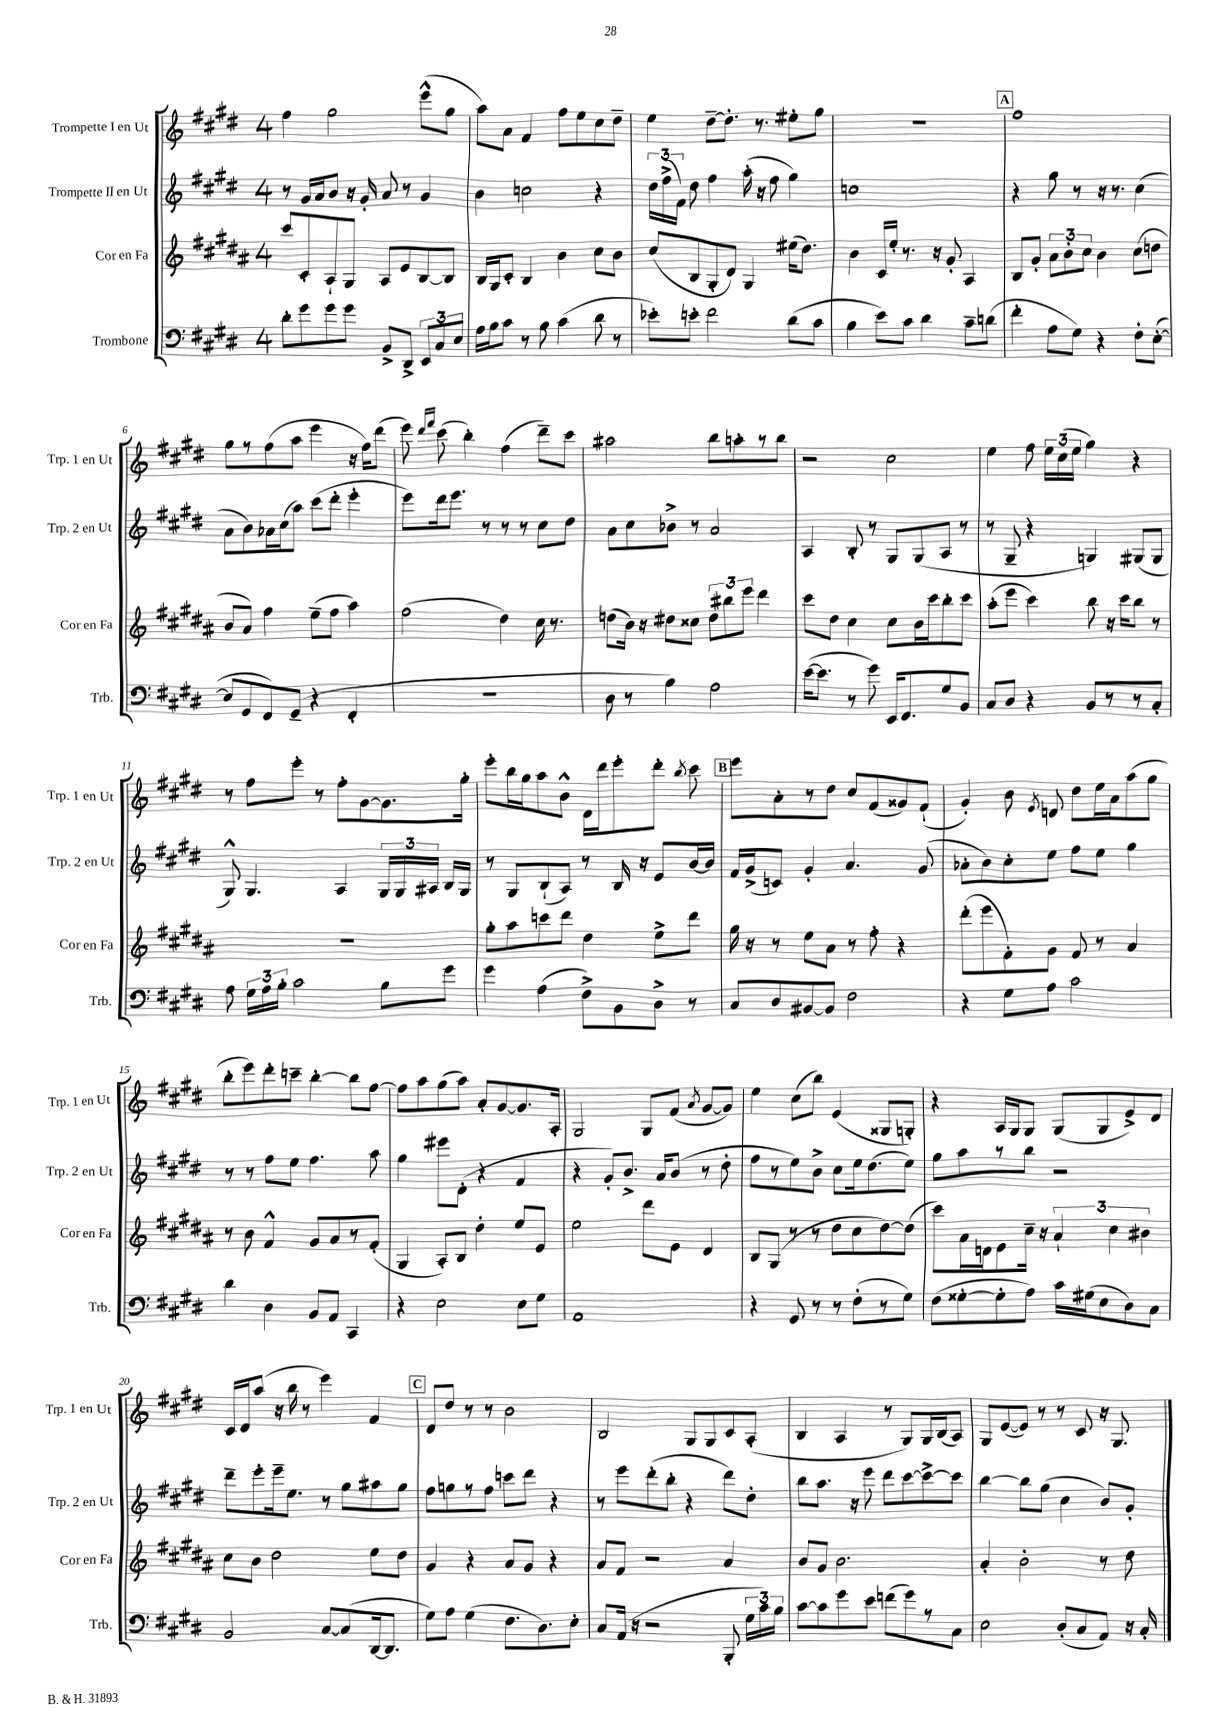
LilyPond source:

<<
\new StaffGroup <<
\new Staff = "s0" \with { instrumentName = "Trompette I en Ut" shortInstrumentName = "Trp. 1 en Ut" } {
    \clef treble \key e \major \once \override Staff.TimeSignature.style = #'single-digit \time 4/4
    \autoBeamOff fis''4 gis''2 e'''8[-^( gis''8] |
    a''8[) a'8] fis'4 fis''8[ e''8 cis''8 dis''8]-- |
    e''4 dis''8[~-- dis''8.]-. r8. eis''8[-. gis''8] |
    R1 |
    \mark \markup { \box "A" } fis''1 |
    gis''8[ r8 fis''8( a''8] e'''4 r16 fis''16[) dis'''8]( |
    e'''8) \grace { dis'''16[ fis'''16] } cis'''8( b''4-.) fis''4( dis'''8[--) cis'''8] |
    ais''2 b''8[ a''8-. r8 b''8] |
    r2 cis''2 |
    e''4 fis''8 \tuplet 3/2 { e''16[ cis''16( e''16] } gis''4) r4 |
    r8 fis''8[ e'''8]-. r8 fis''8[-. gis'8~ gis'8. gis''16]-. |
    e'''8[-. b''16 gis''16 a''8 b'8]-^ dis'16[ dis'''16 e'''8-. dis'''8]-. \acciaccatura { b''8 } cis'''8 |
    \mark \markup { \box "B" } e'''8[ a'8-. r8 dis''8] cis''8[ fis'8( gisis'8) fis'8]-!( |
    gis'4-.) b'8 \acciaccatura { e'8 } d'8 dis''8[ e''16 a'16 a''8( gis''8] |
    b''8[-. e'''8) dis'''8-. c'''8]-- b''4~-. b''8[ fis''8]~ |
    fis''8[ a''8 gis''8( a''8]) a'8[-. gis'8~ gis'8. a16]-. |
    gis2 gis8[ fis'8]( \acciaccatura { a'8 } gis'8[~ gis'8]) |
    e''4 cis''8[( b''8]) e'4( gisis8[ g8]-.) |
    r4 a16[ gis16 gis8] gis8[( gis8 e'8->) dis'8] |
    cis'16[ dis'16 a''8]( r16 b''16 r8 e'''4) fis'4 |
    \mark \markup { \box "C" } dis'8[ dis''8] r8 r8 b'2 |
    b2 gis8[ gis8 cis'8 a8]-.( |
    b4 a4 r8 gis8[) gis16 b16( a8]) |
    gis8[ e'8~( e'8]) r8 r8 cis'8 r16 gis8. \bar "|." |
}
\new Staff = "s1" \with { instrumentName = "Trompette II en Ut" shortInstrumentName = "Trp. 2 en Ut" } {
    \clef treble \key e \major \once \override Staff.TimeSignature.style = #'single-digit \time 4/4
    \autoBeamOff r8 gis'16[ a'16 b'8] r16 gis'16-. a'8 r8 gis'4 |
    b'4 c''2 r4 |
    \tuplet 3/2 { dis''16[ fis''16->( fis'16]) } dis''8 fis''4 a''16-.( r16 fis''8 gis''4) |
    c''1 |
    \mark \markup { \box "A" } r4 gis''8 r8 r16 r8. cis''4( |
    a'8[ b'8) aes'16 cis''16( a''8]) cis'''8[( dis'''8]-. e'''4-. |
    e'''8[) dis'''16 e'''8.] r8 r8 r8 cis''8[ dis''8] |
    a'8[ cis''8 bes'8]-> r8 a'2 |
    a4 b8-. r8 gis8[ gis8( a8] r8 |
    r8 gis8-- r4 g4) gis8[( gis8] |
    gis8-^) gis4. a4 \tuplet 3/2 { gis16[ gis16 ais16] } b16[ gis16] |
    r8 gis8[ b8-!( a8]) r8 b16 r16 e'8[ b'16~ b'16] |
    \mark \markup { \box "B" } fis'16[ gis'16->( c'8]) gis'4-. a'4. gis'8( |
    aes'8[-. b'8) cis''8-. e''8] fis''8[ e''8] gis''4 |
    r8 r8 fis''8[ e''8] fis''4. a''8 |
    gis''4 eis'''8[ dis'8]-.( r4 fis'4 |
    r4 gis'8[-.) b'8.]-> a'16[ b'8]( r8 dis''8-. |
    fis''8[ r8 e''8) b'8]-> cis''8[ e''16 dis''8.( e''8]) |
    gis''8[ a''8 r8 b''8] r2 |
    dis'''8[-- e'''8-. e'''16-- e''8.] r8 gis''8[ ais''8 gis''8] |
    \mark \markup { \box "C" } fis''8[ g''8 r8 fis''8] c'''8[ dis'''8] r4 |
    r8 e'''8[ dis'''8-.( b''8]-. r4 dis'''8[) dis''8]-. |
    b''8[ a''8.] r16 e'''8 dis'''8[ cis'''8~ cis'''8~-> cis'''8] |
    b''4~ b''8[ gis''8]( cis''4 b'8[) gis'8]-. \bar "|." |
}
\new Staff = "s2" \with { instrumentName = "Cor en Fa" shortInstrumentName = "Cor en Fa" } {
    \clef treble \key b \major \once \override Staff.TimeSignature.style = #'single-digit \time 4/4
    \autoBeamOff cis'''8[ cis'8-. ais8-! gis8] ais8[ e'8 b8~ b8] |
    b16[ gis16 cis'8]-. b4 b'4 cis''8[ b'8] |
    cis''8[( b8 gis8-. dis'8]) gis4 eis''16[( dis''8.]) |
    b'4 cis'16[ e''16]-. r8. r16 gis'8-. ais4 |
    \mark \markup { \box "A" } b8[ gis'8]-. \tuplet 3/2 { ais'8[ b'8-. cis''8] } b'4 cis''8[( d''8] |
    b'8[ ais'8]) fis''4 e''8[--( fis''8] ais''4) |
    fis''2( dis''4) cis''16 r8. |
    d''8[( b'16]) r16 dis''8[ cisis''8] \tuplet 3/2 { dis''8[ bis''8 e'''8] } dis'''4 |
    cis'''8[ dis''8] cis''4 cis''8[ b'16 cis'''16 b''8-. cis'''8] |
    ais''8[-.( e'''8] cis'''4) b''8 r16 cis'''16[ b''8] r8 |
    R1 |
    gis''8[-. ais''8 c'''8 dis'''8] dis''4 e''8[-> dis'''8] |
    \mark \markup { \box "B" } gis''16 r16 r8 e''8[ ais'8] r8 fis''8-. r4 |
    dis'''8[-.( e'''8 fis'8-.) gis'8] fis'8 r8 ais'4 |
    r8 b'8 fis'4-^ gis'8[ ais'8 r8 fis'8]-.( |
    gis4 ais8[-.) b8] dis''4-. e''8[ e'8] |
    e''2 dis'''8[ e'8] dis'4 |
    b8[ gis8]( r8 r8 dis''8[ cis''8 dis''8~) dis''8]( |
    cis'''8[) ais'16 d'16 e'8 cis''16]-- r16 \tuplet 3/2 { ais'4-! cis''4 bis'4 } |
    cis''8[ b'8] dis''2 e''8[ dis''8] |
    \mark \markup { \box "C" } gis'4 r4 ais'8[ gis'8] r4 |
    ais'8[ fis'8] r2 ais'4 |
    b'8[ gis'8] b'2. |
    ais'4-. b'2-. r8 dis''8 \bar "|." |
}
\new Staff = "s3" \with { instrumentName = "Trombone" shortInstrumentName = "Trb." } {
    \clef bass \key e \major \once \override Staff.TimeSignature.style = #'single-digit \time 4/4
    \autoBeamOff dis'8[-. gis'8 gis'8 gis'8] b,8[-> dis,8]-> \tuplet 3/2 { e,8[ cis8 e8] } |
    a16[ b16 cis'8] r8 b8 cis'4( dis'8 r8 |
    ees'8[-.) e'8]-. fis'2 dis'8[( cis'8] |
    b4 e'8[) cis'8] dis'4 cis'8[-- d'8]( |
    \mark \markup { \box "A" } fis'4-. a8[ gis8]) r4 fis8[-. e8]~-.( |
    e8[ gis,8 fis,8) gis,8]--( r4 fis,4-. |
    R1 |
    dis8 r8 b4) a2 |
    e'16[~( e'8.] r8 gis'8) e,16[ fis,8. gis8 b,8] |
    cis8[ dis8] r4 b,8[ r8 r8 cis8]-. |
    a8 \tuplet 3/2 { gis16[ a16 b16]-. } cis'2 b8[ gis'8] |
    gis'4 a4( fis8[->) b,8 dis8]-> r8 |
    \mark \markup { \box "B" } cis8[ dis8 bis,8~ bis,8] fis2 |
    r4 gis8[ a8] cis'2 |
    dis'4 dis4 b,8[ a,8] cis,4 |
    r4 e2 e8[ gis8] |
    a,1 |
    r4 gis,8 r8 r8 fis8[-.( r8 gis8]) |
    fis8[( gisis8~-. gisis8-. a8]) cis'16[ gis16( e8 dis8) cis8] |
    b,2 cis8[~ cis8( dis,16~ dis,8.] |
    \mark \markup { \box "C" } gis8[) a8] gis4( fis8.[ dis8.) e8]-. |
    cis8[ a,16]( r16 r2 b,,8-. \tuplet 3/2 { gis16[ cis'16) b16] } |
    cis'8[~ cis'8 gis'8 e'8] f'8[( gis'8) r8 cis8] |
    e2 dis8[-.( cis8 a,8]) r16 cis16-. \bar "|." |
}
>>
>>
